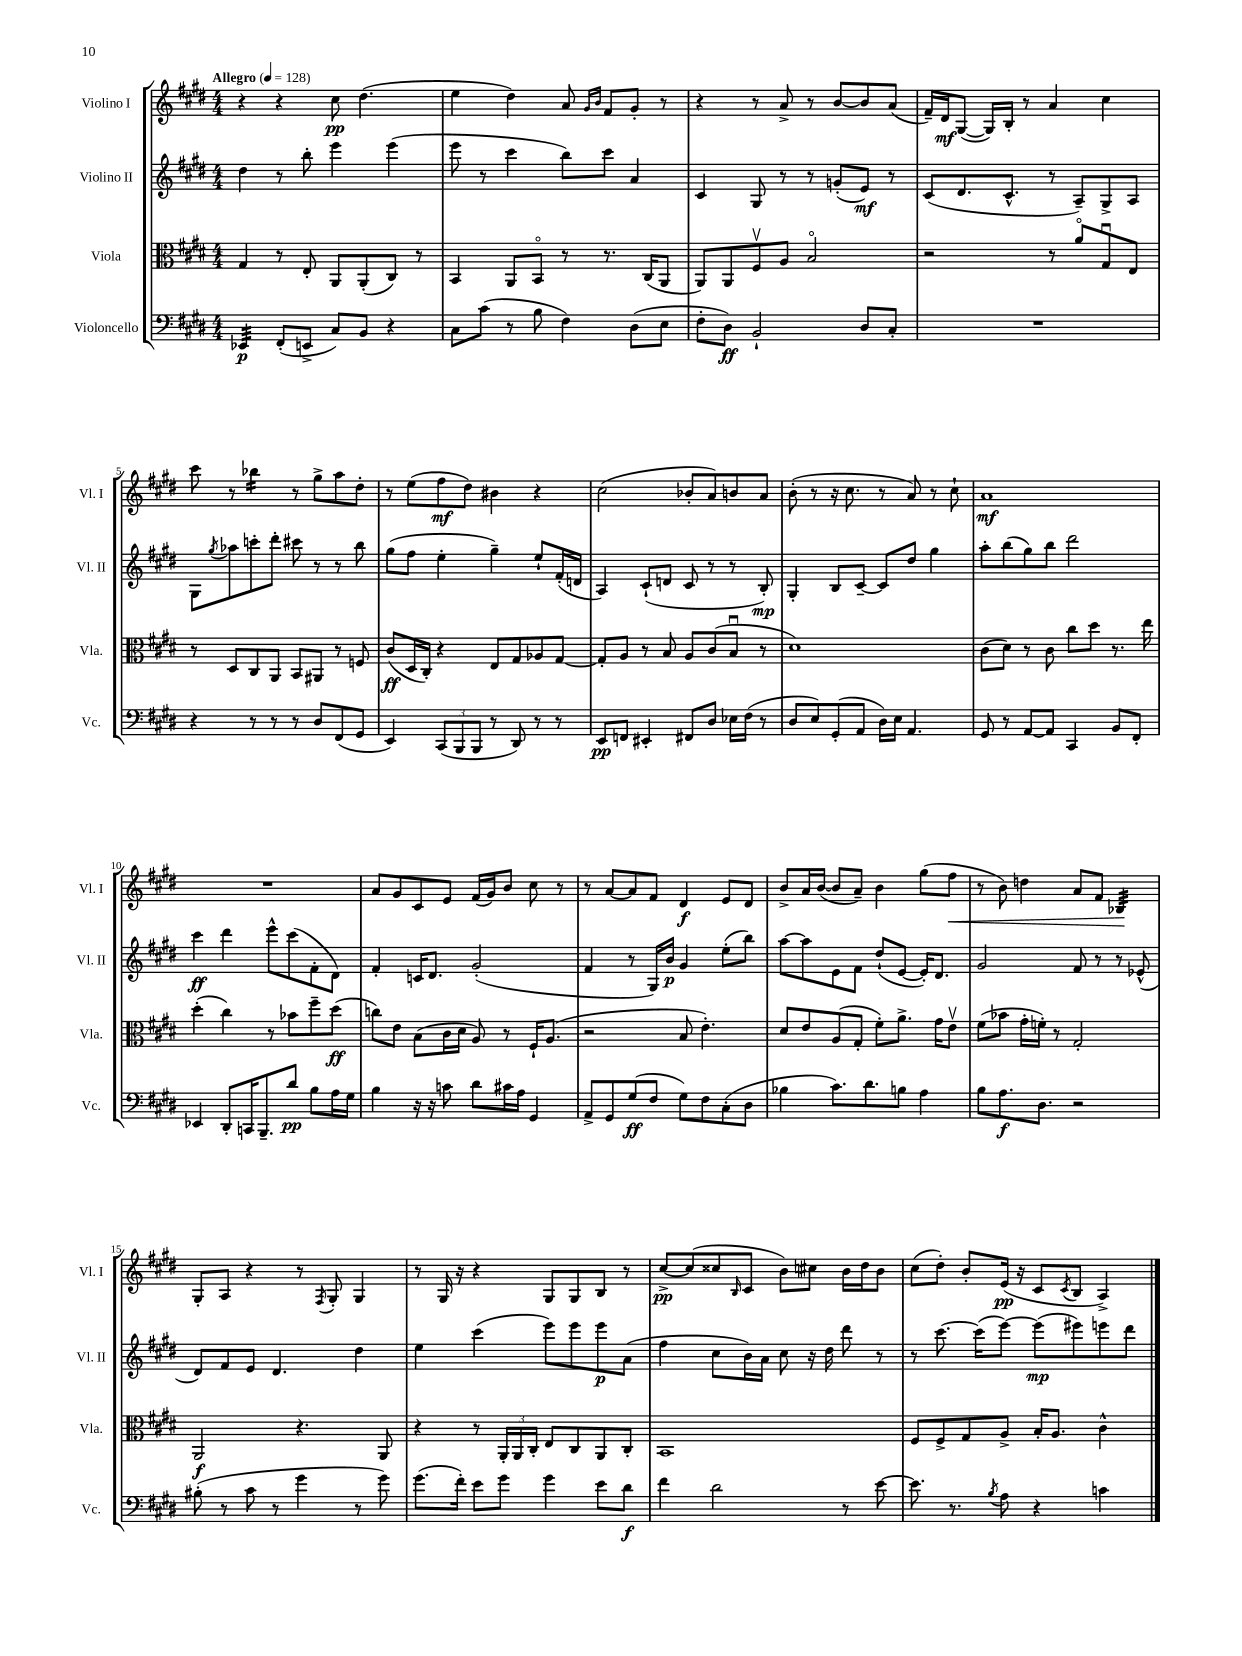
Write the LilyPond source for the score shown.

<<
\new StaffGroup <<
\new Staff = "s0" \with { instrumentName = "Violino I" shortInstrumentName = "Vl. I" } {
    \clef treble \key e \major \numericTimeSignature \time 4/4 \tempo "Allegro" 4 = 128
    r4 r4 cis''8\pp dis''4.( |
    e''4 dis''4) a'8 \grace { gis'16 b'16 } fis'8 gis'8-. r8 |
    r4 r8 a'8-> r8 b'8~ b'8 a'8( |
    fis'16--) dis'16\mf gis8~( gis16) b16-. r8 a'4 cis''4 |
    cis'''8 r8 bes''4:16 r8 gis''8-> a''8 dis''8-. |
    r8 e''8( fis''8\mf dis''8) bis'4 r4 |
    cis''2( bes'8-. a'8) b'8 a'8 |
    b'8-.( r8 r16 cis''8. r8 a'8) r8 cis''8-! |
    a'1\mf |
    R1 |
    a'8 gis'8 cis'8 e'8 fis'16( gis'16) b'8 cis''8 r8 |
    r8 a'8~ a'8 fis'8 dis'4\f e'8 dis'8 |
    b'8-> a'16 b'16~( b'8 a'8--) b'4 gis''8( fis''8\< |
    r8 b'8) d''4 a'8 fis'8 bes4:32\! |
    gis8-. a8 r4 r8 \acciaccatura { fis8 } gis8-. gis4 |
    r8 gis16 r16 r4 gis8 gis8 b8 r8 |
    cis''8~->\pp cis''8( cisis''8 \grace { b16 } cis'8 b'8) cis''8 b'16 dis''16 b'8 |
    cis''8( dis''8-.) b'8-. e'16\pp( r16 cis'8 \acciaccatura { cis'8 } b8 a4->) \bar "|." |
}
\new Staff = "s1" \with { instrumentName = "Violino II" shortInstrumentName = "Vl. II" } {
    \clef treble \key e \major \numericTimeSignature \time 4/4
    dis''4 r8 b''8-. e'''4 e'''4( |
    e'''8 r8 cis'''4 b''8) cis'''8 a'4 |
    cis'4 gis8 r8 r8 g'8-.( e'8\mf) r8 |
    cis'8( dis'8. cis'8.-^ r8 a8--) gis8-> a8 |
    gis8 \acciaccatura { gis''8 } aes''8 c'''8-. dis'''8-. cis'''8 r8 r8 b''8 |
    gis''8( fis''8 e''4-. gis''4--) e''8-! fis'16-.( d'16 |
    a4) cis'8-!( d'8 cis'8 r8 r8 b8-.\mp) |
    gis4-. b8 cis'8~-- cis'8 dis''8 gis''4 |
    a''8-. b''8( gis''8) b''8 dis'''2 |
    cis'''4\ff dis'''4 e'''8-^ cis'''8( fis'8-. dis'8) |
    fis'4-. c'16 dis'8. gis'2-.( |
    fis'4 r8 gis16) b'16\p gis'4 e''8-.( b''8) |
    a''8~ a''8 e'8 fis'8 dis''8-!( e'8~ e'16-.) dis'8. |
    gis'2 fis'8 r8 r8 ees'8-^( |
    dis'8) fis'8 e'8 dis'4. dis''4 |
    e''4 cis'''4( e'''8) e'''8 e'''8\p a'8( |
    fis''4 cis''8 b'16) a'16 cis''8 r16 dis''16 dis'''8 r8 |
    r8 cis'''8.~ cis'''16( e'''8~) e'''8\mp( eis'''8) e'''8 dis'''8 \bar "|." |
}
\new Staff = "s2" \with { instrumentName = "Viola" shortInstrumentName = "Vla." } {
    \clef alto \key e \major \numericTimeSignature \time 4/4
    gis4 r8 e8-. a,8 a,8-.( cis8) r8 |
    b,4 a,8 b,8\flageolet r8 r8. cis16( a,8 |
    a,8) a,8 fis8\upbow a8 b2\flageolet |
    r2 r8 a'8\flageolet gis8\downbow e8 |
    r8 dis8 cis8 a,8 b,8 ais,8 r8 f8 |
    cis'8\ff( dis16 cis16-.) r4 e8 gis8 aes8 gis8~ |
    gis8-. a8 r8 b8 a8 cis'8( b8\downbow r8 |
    dis'1) |
    cis'8( dis'8) r8 cis'8 cis''8 dis''8 r8. e''16 |
    dis''4-.( cis''4) r8 bes'8 fis''8-- dis''8\ff( |
    c''8) e'8 b8( cis'16 dis'16 a8) r8 fis16-! a8.( |
    r2 b8 e'4.-.) |
    dis'8 e'8 a8( gis8-. fis'8-.) a'8.-> gis'16 e'8\upbow |
    fis'8( bes'8 gis'16-. f'16-.) r8 gis2-. |
    a,2\f r4. a,8 |
    r4 r8 \tuplet 3/2 { a,16-. a,16 cis16-. } e8 cis8 a,8 cis8-. |
    b,1 |
    fis8 fis8-> gis8 a8-> b16-. a8. cis'4-^ \bar "|." |
}
\new Staff = "s3" \with { instrumentName = "Violoncello" shortInstrumentName = "Vc." } {
    \clef bass \key e \major \numericTimeSignature \time 4/4
    ees,4:32\p fis,8-.( e,8-> cis8) b,8 r4 |
    cis8 cis'8( r8 b8 fis4) dis8( e8 |
    fis8-. dis8\ff) b,2-! dis8 cis8-. |
    R1 |
    r4 r8 r8 r8 dis8 fis,8( gis,8 |
    e,4) \tuplet 3/2 { cis,8( b,,8 b,,8 } r8 dis,8) r8 r8 |
    e,8\pp f,8 eis,4-. fis,8 dis8 ees16 fis16( r8 |
    dis8 e8) gis,8-.( a,8 dis16) e16 a,4. |
    gis,8 r8 a,8~ a,8 cis,4 b,8 fis,8-. |
    ees,4 dis,8-. c,16 b,,8.-- dis'8\pp b8 a16 gis16 |
    b4 r16 r16 c'8 dis'8 cis'16 a16 gis,4 |
    a,8-> gis,8 gis8\ff( fis8 gis8) fis8 cis8-.( dis8 |
    bes4 cis'8.) dis'8. b8 a4 |
    b8 a8.\f dis8. r2 |
    bis8-.( r8 cis'8 r8 gis'4 r8 gis'8) |
    gis'8.( fis'16-.) e'8 gis'8 gis'4 e'8 dis'8\f |
    fis'4 dis'2 r8 e'8~ |
    e'8. r8. \acciaccatura { b8 } a8 r4 c'4 \bar "|." |
}
>>
>>
